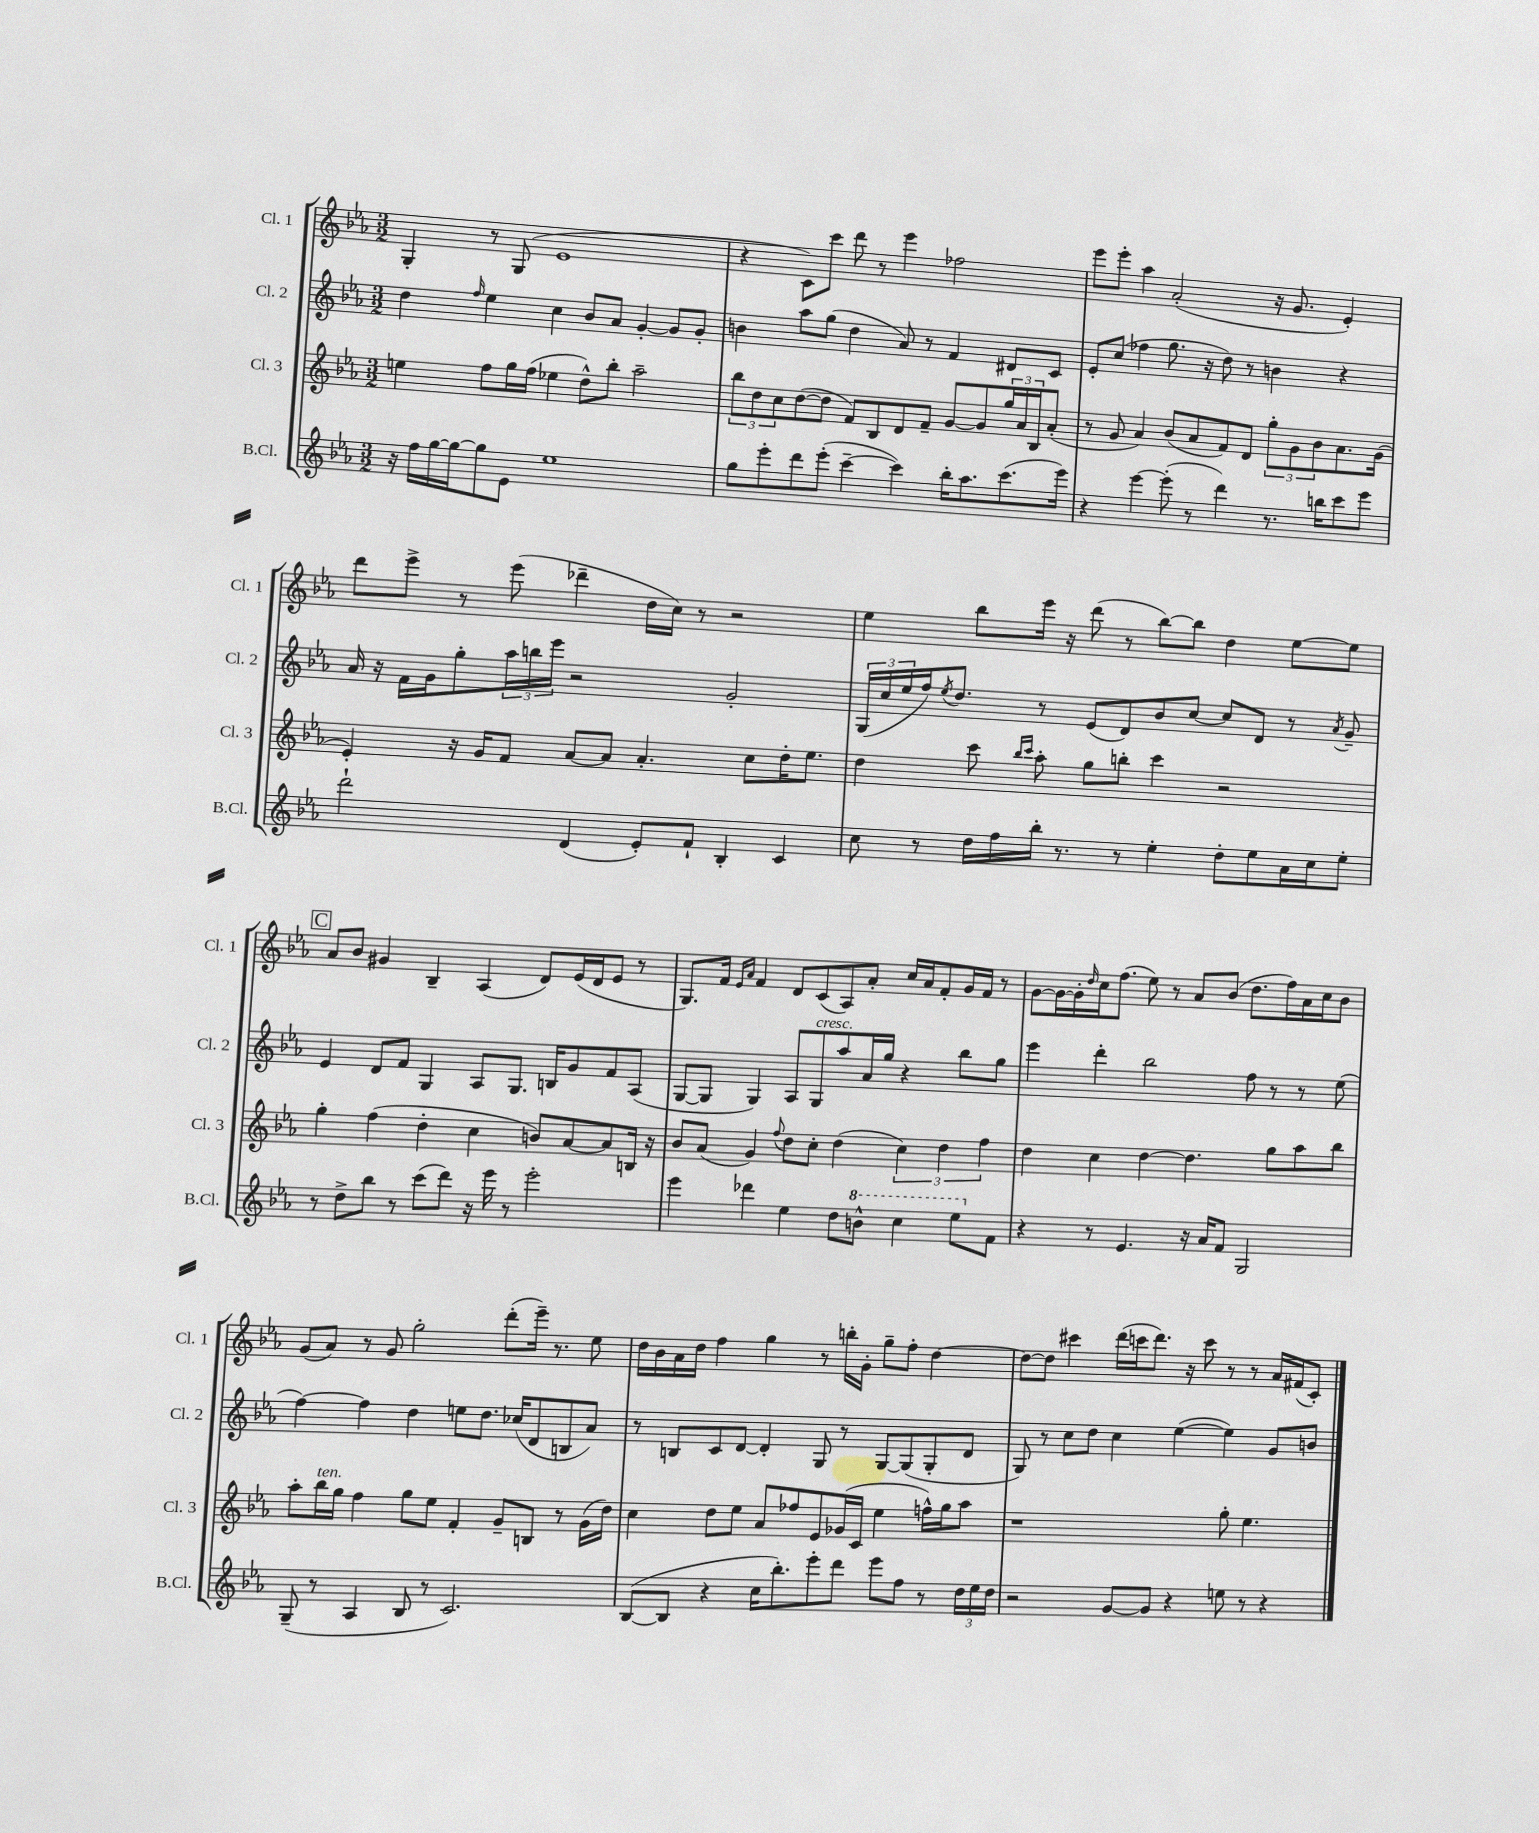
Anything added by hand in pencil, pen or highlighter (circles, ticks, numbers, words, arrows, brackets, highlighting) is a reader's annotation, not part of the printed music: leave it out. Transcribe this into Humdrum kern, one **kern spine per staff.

**kern	**kern	**kern	**kern
*staff4	*staff3	*staff2	*staff1
*clefG2	*clefG2	*clefG2	*clefG2
*k[b-e-a-]	*k[b-e-a-]	*k[b-e-a-]	*k[b-e-a-]
*M3/2	*M3/2	*M3/2	*M3/2
16r	4ee\	4dd\	4G'/
16ff\LL	.	.	.
[16gg\	.	.	.
16gg\_J	.	.	.
.	.	16qqff/	.
8gg\]	8ff\L	4ee-\	8r
8e-\J	16gg\L	.	(8G/
.	(16ff\JJ	.	.
1ee-	4ee-\	4cc\	1e-
.	8dd^^\L)	8b-/L	.
.	8bb-'\J	8a-/J	.
.	2aa-~\	[4g'/	.
.	.	8g/]L	.
.	.	8g'/J	.
=	=	=	=
8gg\L	12bb-\L	4b\	4r
.	12dd\	.	.
8eee-'\	.	.	.
.	12cc\	.	.
8ddd\	([8dd\	8aa-\L	8c\L)
(8eee-'\J	8dd\]J	(8gg\J	8ccc\J
[4ccc~\	8f/L)	4dd\	8ddd\
.	8B-/	.	8r
4ccc\])	8d/	8a-/)	4eee-\
.	8f~/J	8r	.
16bb-'\LK	[8g/L	4f/	2ff-\
8.aa-\	.	.	.
.	8g/]	.	.
(8.ccc\	24gg/L	8d#/L	.
.	24a-/	.	.
.	24B-/J	.	.
.	(8a-'/J	8c/J	.
16eee-\Jk)	.	.	.
=	=	=	=
4r	8r	8e-'/L	8eee-\L
.	8g/	(8cc/J	8eee-'\J
[4eee-\	4a-/)	4ff-\	4aa-\
(8eee-'\]	(8b-/L	8.gg\	(2a-'/
8r	8a-/	.	.
.	.	16r	.
4ddd\)	8f/)	8dd\)	.
.	8d/J	8r	.
8.r	12gg'\L	4b\	16r
.	.	.	8.g/
.	12g\	.	.
.	12b-\	.	.
16bb\LK	.	.	.
8ccc\	8.a-\	4r	4e-'/)
8eee-\J	.	.	.
.	(16g\Jk	.	.
=	=	=	=
2ddd`\	4e-'/)	16a-/	8ddd\L
.	.	16r	.
.	.	16f\LL	8eee-^\J
.	.	16g\J	.
.	16r	8gg'\	8r
.	16g/LK	.	.
.	8f/J	24aa-\L	(8eee-\
.	.	24bb\	.
.	.	24eee-\JJ	.
(4d/	[8a-/L	2r	4ddd-~\
.	8a-/]J	.	.
8e-'/L)	4.a-'/	.	16dd\LL
.	.	.	16cc\JJ)
8f`/J	.	.	8r
4B-'/	.	2g'/	2r
.	8cc\L	.	.
4c/	16dd'\K	.	.
.	8.ee-\J	.	.
=	=	=	=
8cc\	4dd\	(24G/LL	4ee-\
.	.	24cc/	.
.	.	24ee-/	.
8r	.	16ff/J)	.
.	.	8qee-/	.
.	.	8.dd/J	.
16dd\LL	8ccc\	.	8bb-\L
16ff\	.	.	.
.	16qqbb-/LL	.	.
.	16qqccc/JJ	.	.
16bb-'\JJ	8aa-'\	8r	16eee-\Jk
8.r	.	.	16r
.	8gg\L	(8e-/L	(8ddd\
8r	8bb'\J	8d/)	8r
4ee-'\	4ccc\	8b-/	[8bb-\L)
.	.	[8cc/J	8bb-\]J
8dd'\L	2r	8cc/]L	4dd\
8ee-\	.	8d/J	.
16a-\L	.	8r	[8ee-\L
16cc\J	.	.	.
.	.	8qa-/	.
8ee-'\J	.	8g~/	8ee-\]J
=	=	=	=
8r	4gg'\	4e-/	8a-/L
8dd^\L	.	.	8b-/J
8bb-\J	(4ff\	8d/L	4g#/
8r	.	8f/J	.
(8ccc\L	4dd'\	4G/	4B-~/
8ddd\J)	.	.	.
16r	4cc\	8A-/L	(4A-/
16eee-\	.	.	.
8r	.	8.G/J	.
2eee-'\	8b/L)	.	8d/L)
.	.	16B/LK	.
.	[8a-/	8g/	(16e-/L
.	.	.	16d/J
.	8a-/]	8f/	8e-/J
.	16B/Jk	(8A-/J	8r
.	16r	.	.
=	=	=	=
4eee-\	8b-/L	[8G/L	8.G/L)
.	(8a-/J	8G/]J	.
.	.	.	16f/Jk
.	.	.	16qqe-/LL
.	.	.	16qqa-/JJ
4ddd-\	4g/)	4G/)	4f/
.	8qqff/	.	.
4ee-\	8dd\L	8A-/L	8d/L
.	8cc'\J	8G/	(8c/
8dd\L	(4dd\	8aa-/	8A-/)
8bb^^\J	.	16a-/L	8a-'/J
.	.	16gg/JJ	.
4ccc\	6cc\)	4r	16cc/LL
.	.	.	16a-/J
.	.	.	8f'/
.	6dd\	.	.
8eee-\L	.	8bb-\L	16g/L
.	.	.	16f/JJ
.	6ff\	.	.
8f\J	.	8gg\J	8r
=	=	=	=
4r	4dd\	4eee-\	[8g\L
.	.	.	16g\_L
.	.	.	16g'\]
.	.	.	16qqdd/
8r	4cc\	4ddd'\	16cc\J
.	.	.	(8.ff\J
4.e-/	.	.	.
.	[4dd\	2bb-\	8ee-\)
.	.	.	8r
16r	4.dd\]	.	8a-/L
16a-/LK	.	.	.
8f/J	.	.	(8b-/J
2G/	.	8ff\	8.dd\L
.	8gg\L	8r	.
.	.	.	16ff\L)
.	8aa-\	8r	16a-\
.	.	.	16cc\J
.	8bb-\J	(8ee-\	8b-\J
=	=	=	=
(8G~/	8aa-'\L	[4ff\)	(8g/L
8r	16bb-\L	.	8a-/J)
.	16gg\JJ	.	.
4A-/	4ff\	4ff\]	8r
.	.	.	8g/
8B-/	8gg\L	4dd\	2gg'\
8r	8ee-\J	.	.
2.c/)	4f'/	8ee\L	.
.	.	8.dd\J	.
.	8g~/L	.	(8ddd'\L
.	.	(16cc-/LK	.
.	8B/J	8d/	16eee-~\Jk)
.	.	.	8.r
.	8r	8B/	.
.	(16g\LL	8a-/J)	8ee-\
.	16dd\JJ)	.	.
=	=	=	=
([8B-/L	4cc\	8r	16dd\LL
.	.	.	16b-\
8B-/]J	.	8B/L	16a-\
.	.	.	16dd\JJ
4r	8dd\L	8c/	4ff\
.	8ee-\J	[8d/J	.
16cc\LK	8a-/L	4d'/]	4gg\
8.bb-'\)	.	.	.
.	8ff-/	.	.
8eee-'\	8e-/	8G/	8r
8ddd\J	(16g-/L	8r	16bb'\LL
.	16c/JJ	.	16g'\JJ
8eee-\L	4ee-\	[8G/L	8gg~\L
8ff\J	.	(8G/]	8ff'\J
8r	16ff^^\LL)	8G'/	[4dd\
.	16gg\J	.	.
24dd\LL	8aa-\J	8d/J	.
24ee-\	.	.	.
24dd\JJ	.	.	.
=	=	=	=
2r	1r	8G/)	8dd\_L
.	.	8r	8dd\]J
.	.	8cc\L	4ccc#\
.	.	8dd\J	.
[8g/L	.	4cc\	(16ddd\LL
.	.	.	16ccc\J
8g/]J	.	.	8.ddd\J)
4r	.	([4ee-\	.
.	.	.	16r
.	.	.	8ccc\
8ee\	8gg'\	4ee-\])	8r
8r	4.ee-\	.	8r
4r	.	8g/L	16a-/LL
.	.	.	(16f#/J
.	.	8b/J	8c'/J)
==	==	==	==
*-	*-	*-	*-
